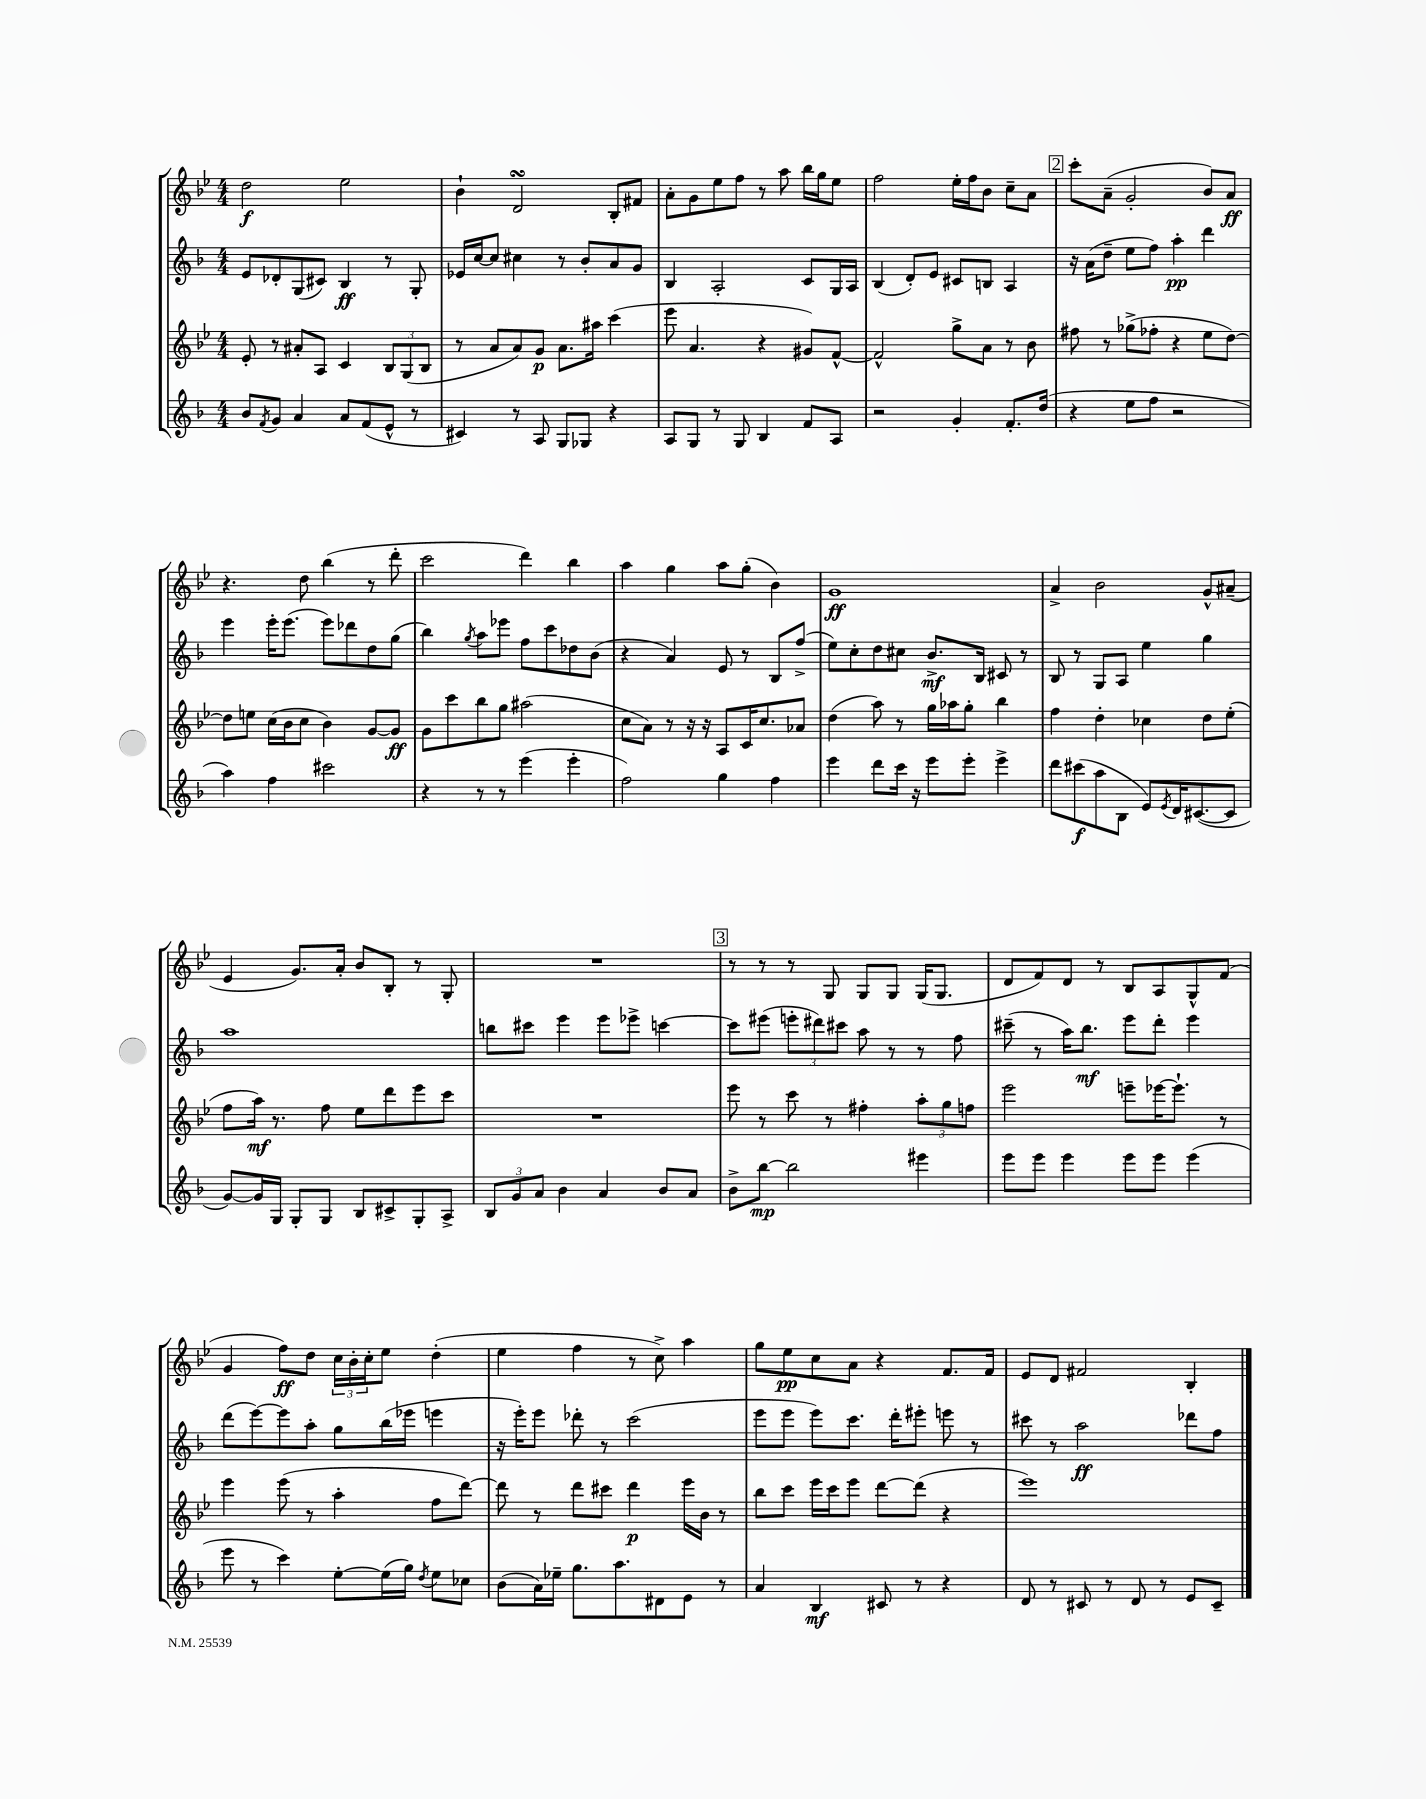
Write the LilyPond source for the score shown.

<<
\new StaffGroup <<
\new Staff = "s0" {
    \clef treble \key bes \major \numericTimeSignature \time 4/4
    d''2\f ees''2 |
    bes'4-! d'2\turn bes8-. fis'8 |
    a'8-. g'8 ees''8 f''8 r8 a''8 bes''16 g''16 ees''8 |
    f''2 ees''16-. f''16 bes'8 c''8-- a'8 |
    \mark \markup { \box "2" } c'''8-. a'8--( g'2-. bes'8) a'8\ff |
    r4. d''8 bes''4( r8 d'''8-. |
    c'''2 d'''4) bes''4 |
    a''4 g''4 a''8 g''8-.( bes'4) |
    g'1\ff |
    a'4-> bes'2 g'8-^ ais'8--( |
    ees'4 g'8.) a'16-. bes'8 bes8-. r8 g8-. |
    R1 |
    \mark \markup { \box "3" } r8 r8 r8 g8 g8 g8 g16( g8. |
    d'8 f'8) d'8 r8 bes8 a8 g8-^ f'8( |
    g'4 f''8\ff) d''8 \tuplet 3/2 { c''16 bes'16-. c''16-. } ees''8 d''4-.( |
    ees''4 f''4 r8 c''8->) a''4 |
    g''8 ees''8\pp c''8 a'8 r4 f'8. f'16 |
    ees'8 d'8 fis'2 bes4-. \bar "|." |
}
\new Staff = "s1" {
    \clef treble \key f \major \numericTimeSignature \time 4/4
    e'8 des'8-. g8( cis'8) bes4\ff r8 g8-. |
    ees'16 c''16~ c''8 cis''4 r8 bes'8-. a'8 g'8 |
    bes4 a2-. c'8 g16 a16 |
    bes4( d'8-.) e'8 cis'8 b8 a4 |
    \mark \markup { \box "2" } r16 a'16( d''8-- e''8 f''8) a''4-.\pp d'''4 |
    e'''4 e'''16-. e'''8.( e'''8) des'''8 d''8 g''8( |
    bes''4) \acciaccatura { g''8 } a''8 ees'''8 f''8 c'''8 des''8 bes'8( |
    r4 a'4) e'8 r8 bes8 f''8->( |
    e''8) c''8-. d''8 cis''8 bes'8.->\mf bes16 cis'8 r8 |
    bes8 r8 g8 a8 e''4 g''4 |
    a''1 |
    b''8 cis'''8 e'''4 e'''8 ees'''8-> c'''4~ |
    \mark \markup { \box "3" } c'''8 eis'''8( \tuplet 3/2 { e'''8-. dis'''8) cis'''8 } a''8 r8 r8 f''8 |
    cis'''8--( r8 a''16) bes''8.\mf e'''8 d'''8-. e'''4 |
    d'''8( e'''8~) e'''8 a''8-. g''8 bes''16( ees'''16 e'''4 |
    r16 e'''16-.) e'''8 des'''8-. r8 c'''2( |
    e'''8 e'''8 e'''8) c'''8. d'''16-. eis'''8-. e'''8 r8 |
    cis'''8 r8 a''2\ff des'''8 f''8 \bar "|." |
}
\new Staff = "s2" {
    \clef treble \key bes \major \numericTimeSignature \time 4/4
    ees'8-. r8 ais'8-. a8 c'4 \tuplet 3/2 { bes8 g8( bes8 } |
    r8 a'8 a'8) g'8\p a'8. ais''16 c'''4( |
    ees'''8 a'4. r4 gis'8) f'8~-^ |
    f'2-^ g''8-> a'8 r8 bes'8 |
    \mark \markup { \box "2" } fis''8 r8 ges''8->( fes''8-. r4 ees''8 d''8~) |
    d''8 e''8 c''16( bes'16 c''8 bes'4) g'8~ g'8\ff |
    g'8 c'''8 bes''8 g''8 ais''2( |
    c''8 a'8) r8 r16 r16 a8 c'16 c''8. aes'8 |
    d''4( a''8) r8 g''16 aes''16 g''8-. bes''4 |
    f''4 d''4-. ces''4 d''8 ees''8-.( |
    f''8 a''16\mf) r8. f''8 ees''8 d'''8 ees'''8 c'''8 |
    R1 |
    \mark \markup { \box "3" } ees'''8 r8 c'''8 r8 fis''4-. \tuplet 3/2 { a''8-. g''8 f''8 } |
    ees'''2 e'''8-- ees'''16~ ees'''8.-! r8 |
    ees'''4 ees'''8( r8 a''4-. f''8 d'''8~) |
    d'''8 r8 d'''8 cis'''8 d'''4\p ees'''16 bes'16 r8 |
    bes''8 c'''8 ees'''16 c'''16 ees'''8 d'''8~ d'''8( r4 |
    ees'''1) \bar "|." |
}
\new Staff = "s3" {
    \clef treble \key f \major \numericTimeSignature \time 4/4
    bes'8 \acciaccatura { f'8 } g'8 a'4 a'8 f'8( e'8-^ r8 |
    cis'4) r8 a8 g8 ges8 r4 |
    a8 g8 r8 g8 bes4 f'8 a8 |
    r2 g'4-. f'8.-. d''16( |
    \mark \markup { \box "2" } r4 e''8 f''8 r2 |
    a''4) f''4 cis'''2 |
    r4 r8 r8 e'''4( e'''4-. |
    f''2) g''4 f''4 |
    e'''4 d'''8 c'''16 r16 e'''8 e'''8-. e'''4-> |
    d'''8 cis'''8\f( a''8 bes8 e'8) \acciaccatura { e'8 } d'16 cis'8.~( cis'8 |
    g'8~) g'16 g16 g8-. g8 bes8 cis'8-> g8-. a8-> |
    \tuplet 3/2 { bes8 g'8 a'8 } bes'4 a'4 bes'8 a'8 |
    \mark \markup { \box "3" } bes'8-> bes''8~\mp bes''2 eis'''4 |
    e'''8 e'''8 e'''4 e'''8 e'''8 e'''4( |
    e'''8 r8 c'''4) e''8~-. e''16( g''16) \acciaccatura { d''8 } e''8 ces''8 |
    bes'8( a'16) ees''16-- g''8. a''8. dis'8 e'8 r8 |
    a'4 bes4\mf cis'8 r8 r4 |
    d'8 r8 cis'8 r8 d'8 r8 e'8 cis'8-- \bar "|." |
}
>>
>>
\layout { \context { \Score \remove "Bar_number_engraver" } }
